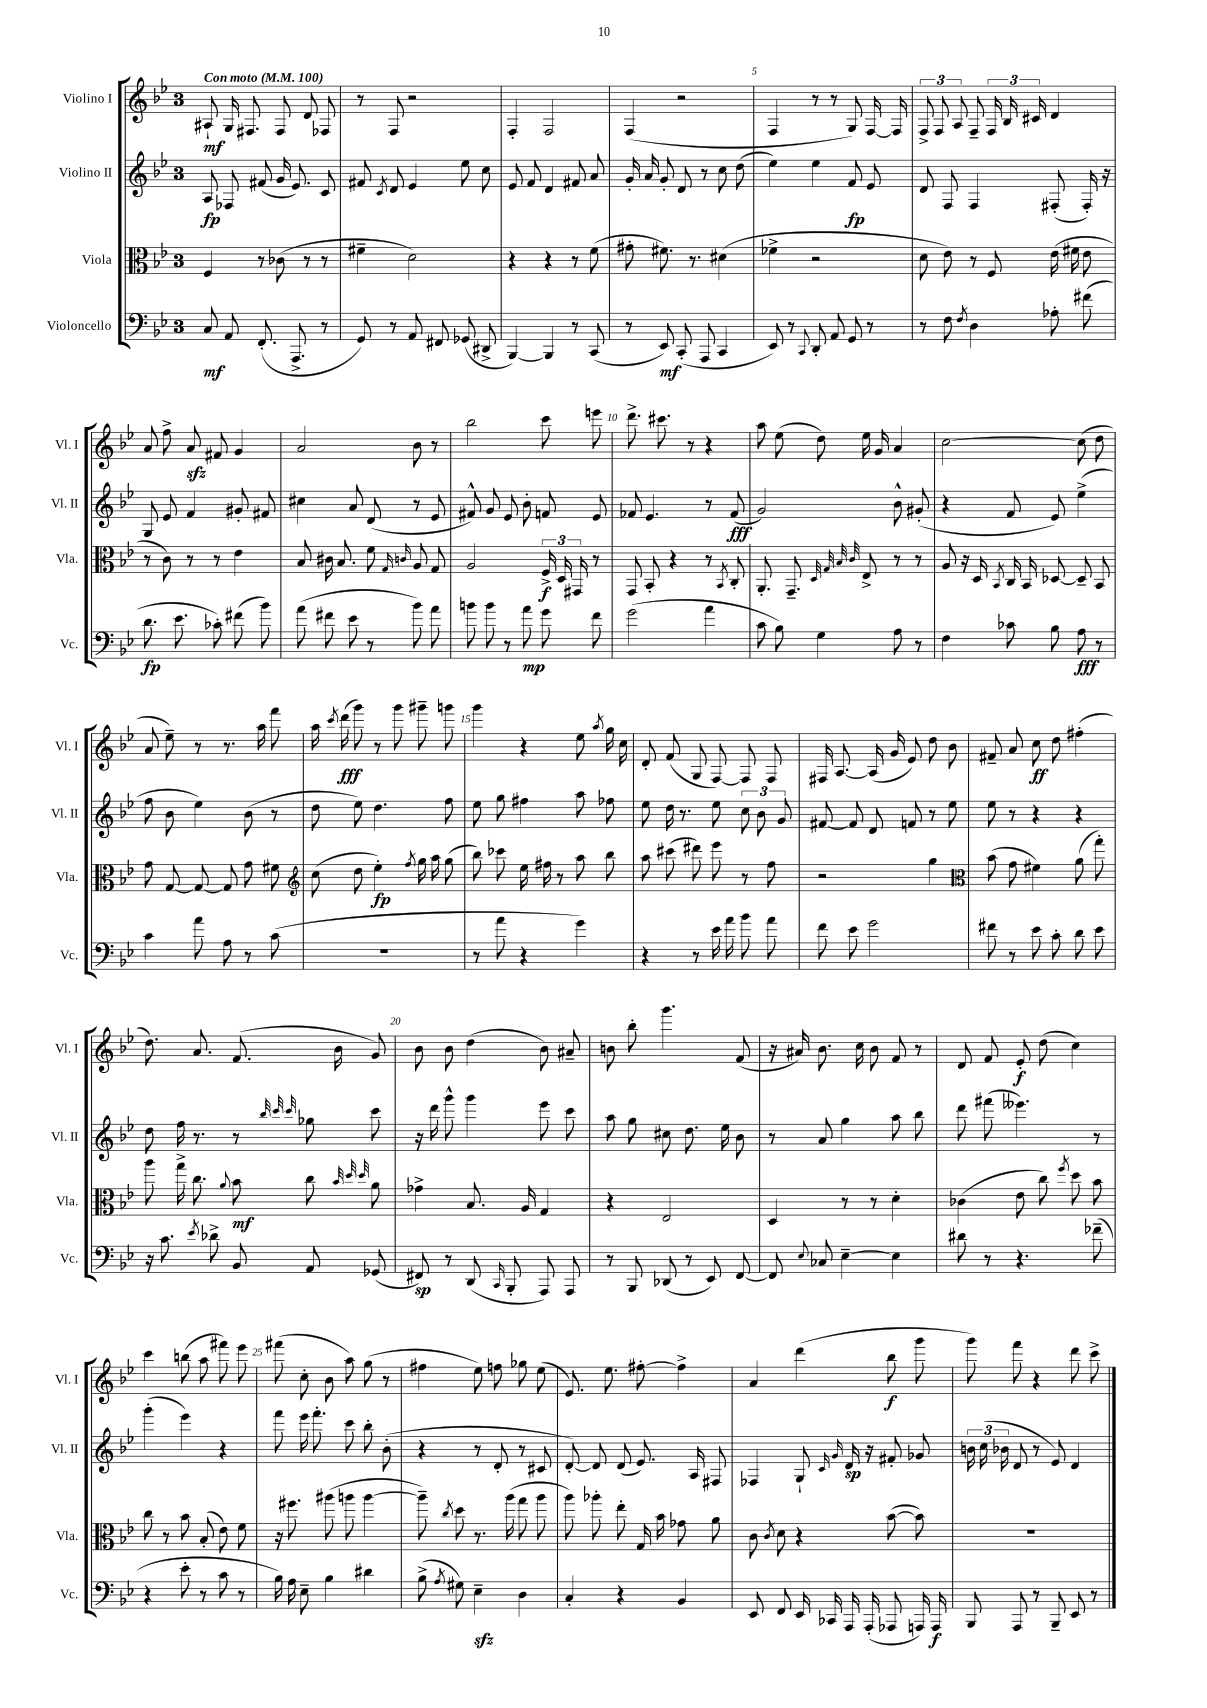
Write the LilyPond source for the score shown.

<<
\new StaffGroup <<
\new Staff = "s0" \with { instrumentName = "Violino I" shortInstrumentName = "Vl. I" } {
    \clef treble \key bes \major \once \override Staff.TimeSignature.style = #'single-digit \time 3/4 \tempo "Con moto" 4 = 100
    \autoBeamOff ais8-!\mf g16 fis8. fis8 d'8 fes8 |
    r8 f8 r2 |
    f4-. f2 |
    f4( r2 |
    f4 r8 r8 g8) f16~ f16 |
    \tuplet 3/2 { f8-> f8 a8 } f8-- \tuplet 3/2 { f16 bes16 cis'16 } d'4 |
    a'8 f''8-> a'8\sfz fis'8 g'4 |
    a'2 bes'8 r8 |
    bes''2 c'''8 e'''8 |
    d'''8.-> cis'''8. r8 r4 |
    a''8 ees''8( d''8) ees''16 g'16 a'4 |
    c''2~ c''8( d''8 |
    a'8 ees''8--) r8 r8. a''16 f'''8 |
    a''16 \acciaccatura { c'''8 } d'''16\fff( g'''8) r8 g'''8 gis'''8-- g'''8 |
    g'''4 r4 ees''8 \acciaccatura { a''8 } g''16 c''16 |
    d'8-. f'8( g8 f8~) f8 f8 |
    fis16 a8.~ a16( g'16 ees'8) d''8 bes'8 |
    fis'8-- a'8 c''8\ff d''8 fis''4-.( |
    d''8.) a'8. f'8.( bes'16 g'8) |
    bes'8 bes'8 d''4( bes'8) ais'8-- |
    b'8 bes''8-. g'''4. f'8( |
    r16 ais'16) bes'8. c''16 bes'8 f'8 r8 |
    d'8 f'8 ees'8-.\f d''8( c''4) |
    c'''4 b''8( a''8 fis'''8) ees'''8 |
    fis'''8( c''8-. bes'8 a''8) g''8( r8 |
    fis''4 ees''8) f''8 ges''8 ees''8( |
    ees'8.) ees''8. fis''8~-. fis''4-> |
    a'4 d'''4( bes''8\f g'''8 |
    g'''8) f'''8 r4 d'''8 c'''8-> \bar "|." |
}
\new Staff = "s1" \with { instrumentName = "Violino II" shortInstrumentName = "Vl. II" } {
    \clef treble \key bes \major \once \override Staff.TimeSignature.style = #'single-digit \time 3/4
    \autoBeamOff a8\fp fes8 fis'8( g'16 ees'8.) c'8 |
    fis'8 \acciaccatura { c'8 } d'8 ees'4 ees''8 c''8 |
    ees'8 f'8 d'4 fis'8 a'8 |
    g'16-. a'16 g'8-. d'8 r8 c''8 d''8( |
    ees''4) ees''4 f'8\fp ees'8 |
    d'8 f8 f4 fis8-.( fis16-.) r16 |
    g8 ees'8 f'4 gis'8-. fis'8 |
    cis''4 a'8 d'8( r8 ees'8 |
    fis'8-^) g'8 ees'8 bes'8-. f'8 ees'8 |
    fes'8 ees'4. r8 fes'8\fff( |
    g'2) bes'8-^ gis'8-.( |
    r4 f'8 ees'8) ees''4->( |
    f''8 bes'8 ees''4) bes'8( r8 |
    d''8 ees''8) d''4. f''8 |
    ees''8 g''8 fis''4 a''8 fes''8 |
    ees''8 d''16 r8. ees''8 \tuplet 3/2 { c''8 bes'8 g'8 } |
    fis'8~ fis'8 d'8 f'8 r8 ees''8 |
    ees''8 r8 r4 r4 |
    d''8 f''16 r8. r8 \grace { bes''32 c'''32 c'''32 } ges''8 c'''8 |
    r16 d'''16 g'''8-^ g'''4 ees'''8 c'''8 |
    a''8 g''8 cis''8 d''8. ees''16 bes'8 |
    r8 a'8 g''4 a''8 bes''8 |
    d'''8 fis'''8( eeses'''4.) r8 |
    g'''4-.( ees'''4) r4 |
    f'''8 ees'''16 f'''8.-. c'''8 bes''8-. bes'8-.( |
    r4 r8 d'8-. r8 cis'8 |
    d'8~-.) d'8 d'8( ees'8.) a16 fis8 |
    fes4 g8-! \grace { c'16 g'16 } d'16\sp r16 fis'8-. ges'8 |
    \tuplet 3/2 { b'16 c''16( bes'16 } d'8 r8 ees'8) d'4 \bar "|." |
}
\new Staff = "s2" \with { instrumentName = "Viola" shortInstrumentName = "Vla." } {
    \clef alto \key bes \major \once \override Staff.TimeSignature.style = #'single-digit \time 3/4
    \autoBeamOff f4 r8 ces'8( r8 r8 |
    fis'4-- d'2) |
    r4 r4 r8 f'8( |
    gis'8-. fis'8.) r8. dis'4( |
    fes'4-> r2 |
    d'8 ees'8) r8 f8 ees'16( fis'16 ees'8 |
    r8 c'8) r8 r8 ees'4 |
    bes8 cis'16 bes8. f'8 \grace { g16 c'16 } a8 g8 |
    a2 \tuplet 3/2 { f16->\f d16 gis,16 } r8 |
    g,8 bes,8-. r4 r8 \acciaccatura { bes,8 } c8-. |
    a,8.-. g,8.-- \grace { d32 g32 bes32 c'32 } ees8-> r8 r8 |
    a8 r16 d16 \acciaccatura { bes,8 } c16 bes,16 des8~ des8-- bes,8 |
    g'8 g8~ g8~ g8 g'8 fis'8 |
    \clef treble c''8( d''8 ees''4-.\fp) \acciaccatura { f''8 } g''16 a''16 g''8( |
    bes''8) ces'''8 ees''16 fis''16 r8 a''8 bes''8 |
    a''8 cis'''8( dis'''8) ees'''8 r8 f''8 |
    r2 g''4 |
    \clef alto bes'8( g'8 fis'4) a'8( g''8-.) |
    a''8 g''16-> c''8. \appoggiatura { a'8 } bes'8\mf c''8 \grace { bes'32 d''32 d''32 } a'8 |
    ges'4-> bes8. a16 g4 |
    r4 ees2 |
    d4 r8 r8 d'4-. |
    ces'4( ees'8 c''8) \acciaccatura { f''8 } d''8 bes'8 |
    c''8 r8 bes'8 bes8-.( ees'8) f'8 |
    r16 fis''8. ais''8( a''8 a''4~ |
    a''8--) \acciaccatura { c''8 } d''8 r8. a''16( g''8 a''8 |
    a''8) aes''8-. ees''8-. g16 bes'16 ges'8 a'8 |
    c'8 \acciaccatura { c'8 } d'8 r4 bes'8~( bes'8) |
    R2. \bar "|." |
}
\new Staff = "s3" \with { instrumentName = "Violoncello" shortInstrumentName = "Vc." } {
    \clef bass \key bes \major \once \override Staff.TimeSignature.style = #'single-digit \time 3/4
    \autoBeamOff c8\mf a,8 f,8.-.( a,,8.-> r8 |
    g,8) r8 a,8 fis,8 ges,8( dis,8-> |
    bes,,4~) bes,,4 r8 c,8( |
    r8 ees,8\mf) c,8-.( a,,8 c,4 |
    ees,8) r8 \appoggiatura { c,8 } d,8-. a,8 g,8 r8 |
    r8 f8 \acciaccatura { f8 } d4 aes8-. fis'8( |
    d'8.\fp ees'8. ces'8-.) fis'8( bes'8) |
    a'8( fis'8 ees'8 r8 bes'8) a'8 |
    b'8 b'8 r8 a'8\mp g'8 f'8 |
    g'2( a'4 |
    c'8 bes8) g4 a8 r8 |
    f4 ces'8 bes8 a8\fff r8 |
    c'4 a'8 a8 r8 c'8( |
    R2. |
    r8 a'8 r4 g'4) |
    r4 r8 ees'16 a'16 bes'8 a'8 |
    f'8 ees'8 g'2 |
    fis'8 r8 ees'8 c'8-. d'8 ees'8 |
    r16 c'8. \acciaccatura { ees'8 } des'8-> bes,8 a,8 ges,8( |
    fis,8\sp) r8 d,8( \grace { c,16 } bes,,8-. a,,8) a,,8 |
    r8 bes,,8 des,8( r8 ees,8) f,8~ |
    f,8 \appoggiatura { ees8 } ces8 ees4~-- ees4 |
    dis'8 r8 r4. fes'8--( |
    r4 ees'8-. r8 c'8 r8 |
    bes16) a16 ees8-- bes4 dis'4 |
    bes8->( \acciaccatura { a8 } gis8) ees4--\sfz d4 |
    c4-. r4 bes,4 |
    ees,8 f,8 ees,16 ces,16 a,,16 a,,16-.( aes,,8 a,,16) a,,16\f |
    bes,,8 a,,8 r8 bes,,8-- ees,8 r8 \bar "|." |
}
>>
>>
\layout { \context { \Score \override BarNumber.break-visibility = ##(#f #t #t) barNumberVisibility = #(every-nth-bar-number-visible 5) } }
